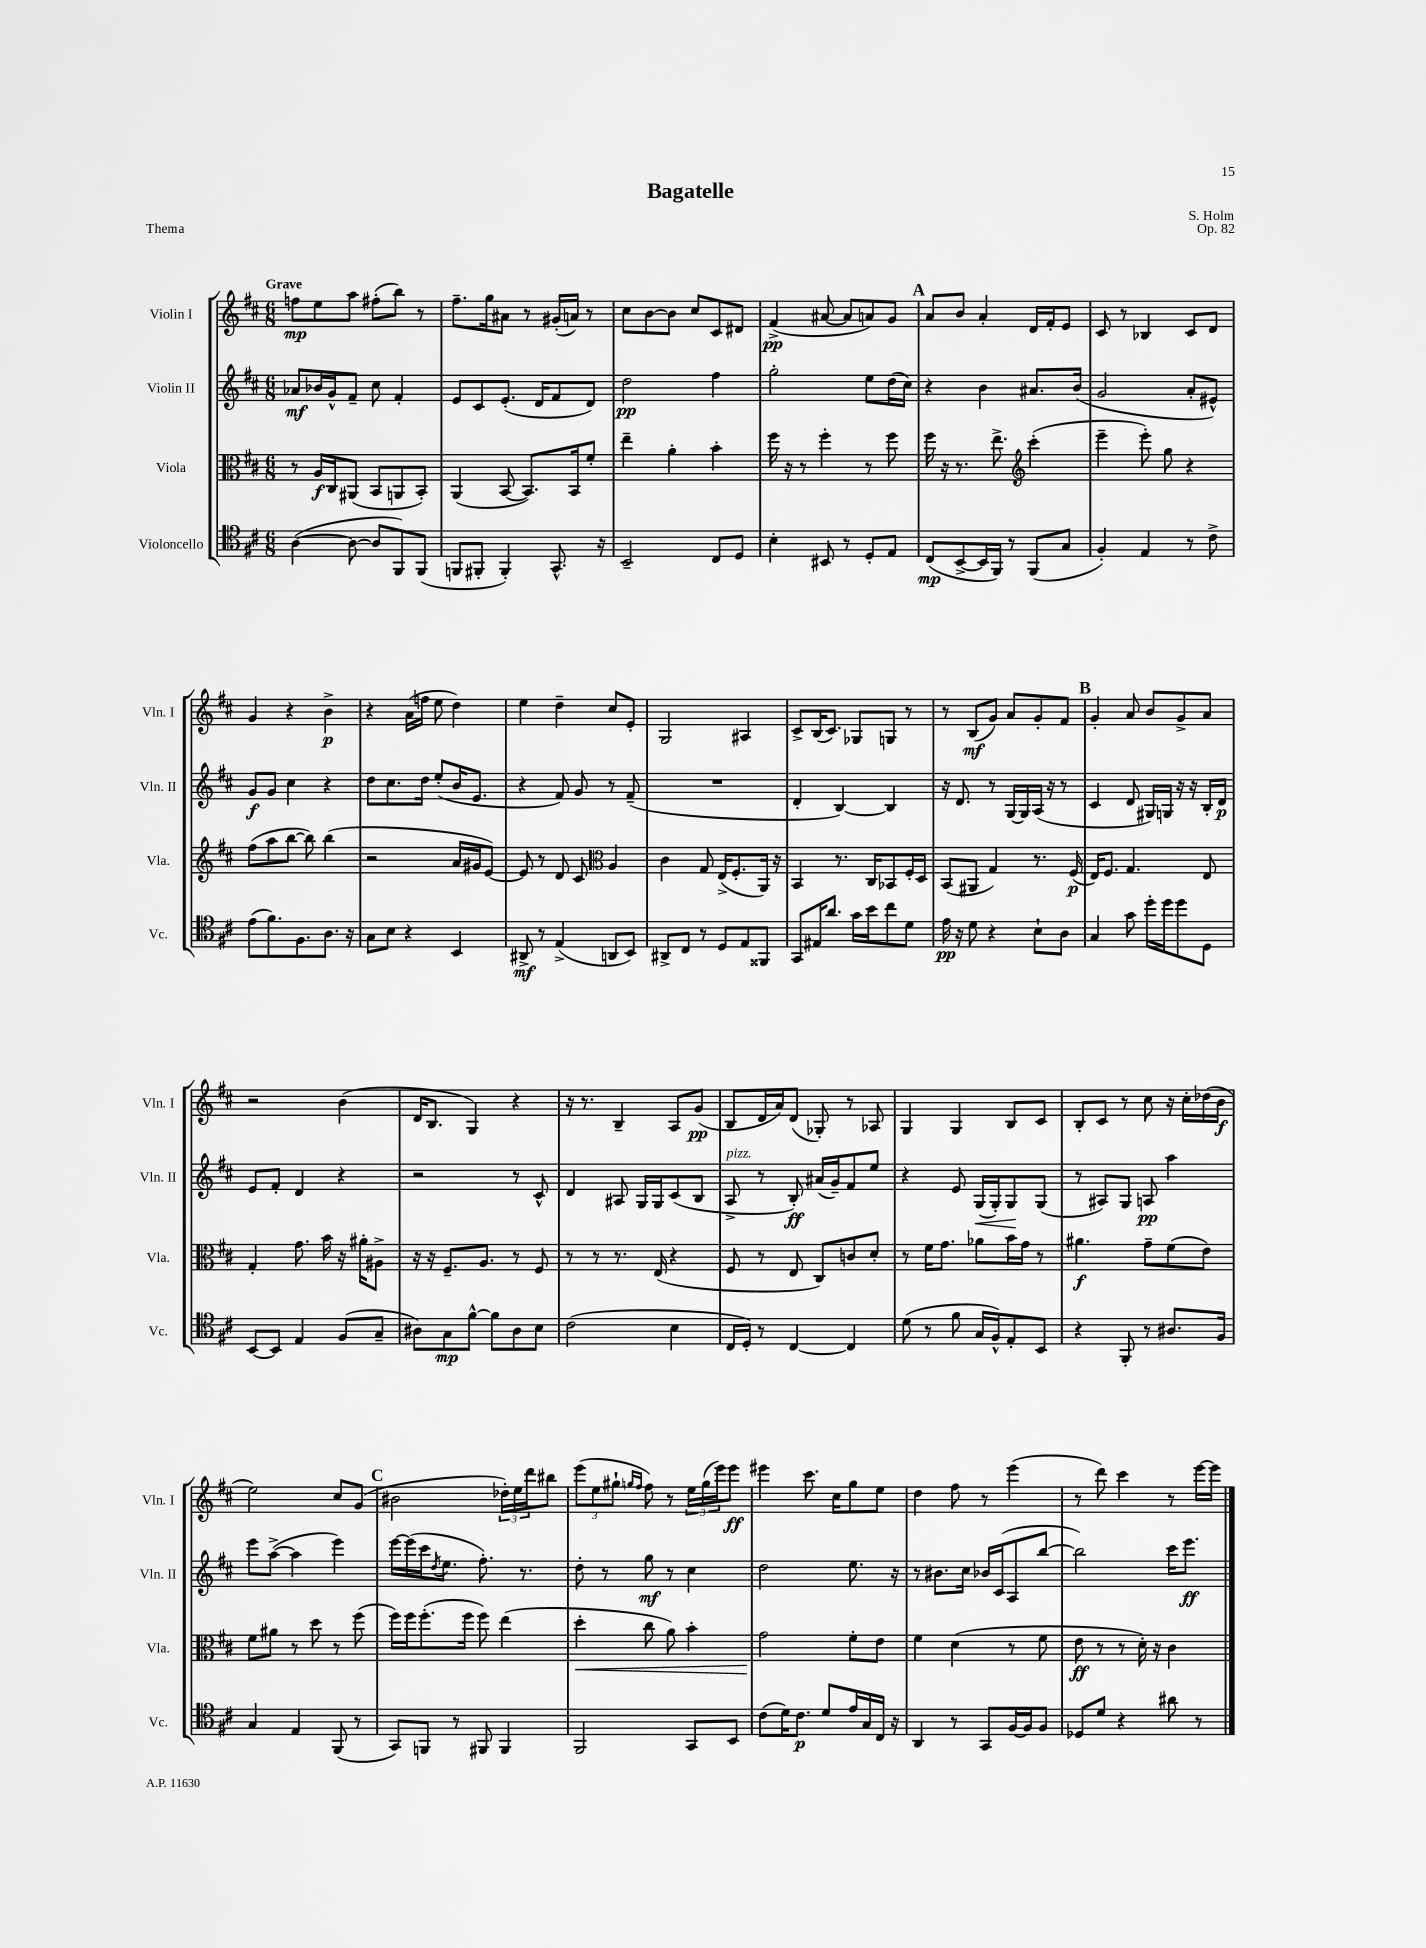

**kern	**kern	**kern	**kern
*staff4	*staff3	*staff2	*staff1
*clefC4	*clefC3	*clefG2	*clefG2
*k[f#c#]	*k[f#c#]	*k[f#c#]	*k[f#c#]
*M6/8	*M6/8	*M6/8	*M6/8
([4A	8r	8a-	8ff
.	16A	16b-	8ee
.	16C#	16g^^	.
8A_	(8AA#	8f#~	8aa
8A]	8BB	8cc#	(8ff#'
8FF#)	8AA	4f#'	8bb)
(8FF#	8BB')	.	8r
=	=	=	=
8FF	(4AA	8e	8.ff#~
8FF#'	.	8c#	.
.	.	.	16gg
4FF#')	[8BB	(8.e'	8a#
.	8.BB])	.	8r
.	.	16d	.
8.GG^^	.	8f#	(16g#'
.	16BB	.	16a)
.	8f#'	8d)	8r
16r	.	.	.
=	=	=	=
2BB~	4ee~	2dd	8cc#
.	.	.	[8b
.	4a'	.	8b]
.	.	.	8cc#
8C#	4b'	4ff#	8c#
8D	.	.	8d#
=	=	=	=
4B'	16ff#	2gg'	(4f#^
.	16r	.	.
.	8r	.	.
8BB#	4ff#'	.	[8a#
8r	.	.	8a#]
8D'	8r	8ee	8a)
8E	8ff#	(16dd	8g
.	.	16cc#)	.
=	=	=	=
(8C#	16ff#	4r	8a
.	16r	.	.
[8BB^	8.r	.	8b
16BB]	.	4b	4a'
16FF#)	8.ee^	.	.
8r	.	.	.
*	*clefG2	*	*
(8FF#	(4ccc#'	8.a#	16d
.	.	.	16f#'
8G	.	.	8e
.	.	(16b	.
=	=	=	=
4F#')	4eee~	2g	8c#
.	.	.	8r
4E	8eee')	.	4B-
.	8gg	.	.
8r	4r	8a'	8c#
8c#^	.	8e#^^)	8d
=	=	=	=
(8e	(8ff#	8g	4g
8.f#)	8aa	8g	.
.	[8bb	4cc#	4r
8.F#	.	.	.
.	8bb])	.	.
8.A	(4bb	4r	4b^
16r	.	.	.
=	=	=	=
8G	2r	8dd	4r
8B	.	8.cc#	.
4r	.	.	(16a
.	.	16dd	16ff
.	.	(8ee'	8ee
4BB	16a	16b	4dd)
.	16g#	8.e	.
.	[8e)	.	.
=	=	=	=
8AA#^	8e]	4r	4ee
8r	8r	.	.
(4E^	8d	8f#)	4dd~
.	8c#	8g	.
*	*clefC3	*	*
8AA	4A	8r	8cc#
8BB)	.	(8f#~	8e'
=	=	=	=
8AA#^	4c#	2.r	2G
8C#	.	.	.
8r	8G	.	.
8D	(16E^	.	.
.	8.F#'	.	.
8E	.	.	4A#
8FF##	16AA)	.	.
.	16r	.	.
=	=	=	=
8GG	4BB	4d'	8c#^
16E#	.	.	(16B
8.a	.	.	8.c#)
.	8.r	[4B)	.
16g	.	.	8G-
16b	16C#	.	.
8cc#	8BB-	4B]	8G
8d	16F#'	.	8r
.	16D	.	.
=	=	=	=
16e	(8BB	16r	8r
16r	.	8.d	.
8d	8AA#	.	(8B
4r	4G)	8r	8g)
.	.	[16G	8a
.	.	16G]	.
8B`	8.r	(16A	8g'
.	.	16r	.
8A	.	8r	8f#
.	(16F#	.	.
=	=	=	=
4G	16E)	4c#	4g'
.	8.F#	.	.
8g	4.G	8d	8a
16dd'	.	16G#)	8b
16dd	.	16G	.
8dd	.	16r	8g^
.	.	16r	.
8D	8E	16B'	8a
.	.	16d	.
=	=	=	=
[8BB	4G'	8e	2r
8BB]	.	8f#'	.
4E	8.g	4d	.
.	16b	.	.
(8F#	16r	4r	(4b
.	16a#'	.	.
8G~	8A#^	.	.
=	=	=	=
8A#)	16r	2r	16d
.	16r	.	8.B
8G	8.F#~	.	.
[8f#^^	.	.	4G)
.	8.A	.	.
8f#]	.	.	.
8A#	8r	8r	4r
8B	8F#	8c#^^	.
=	=	=	=
(2c#	8r	4d	16r
.	.	.	8.r
.	8r	.	.
.	8.r	8A#	4B~
.	.	16G	.
.	(16E	16G	.
4B	4r	(8c#	8A
.	.	8B	(8g
=	=	=	=
16C#	8F#	8A^	8B
16D')	.	.	.
8r	8r	8r	16d
.	.	.	16a)
[4C#	8E	8B')	(8d
.	8C#)	(16a#	8G-')
.	.	16g~)	.
4C#]	8c	8f#	8r
.	8d'	8ee	8A-
=	=	=	=
(8d	8r	4r	4G
8r	16f#	.	.
.	8.g	.	.
8f#	.	8e	4G
16G	8a-	(16G	.
16F#^^)	.	16G')	.
8E'	16b	8G	8B
.	16g	.	.
8BB	8r	(8G	8c#
=	=	=	=
4r	4.a#	8r	8B'
.	.	8A#)	8c#
8FF#'	.	8G	8r
8r	8g~	8A	8cc#
8.A#	(8f#	4aa	16r
.	.	.	16cc#'
.	8e)	.	(16dd-
16F#	.	.	16b
=	=	=	=
4G	8f#	8eee	2ee)
.	8a#	([8aa^	.
4E	8r	4aa]	.
.	8dd	.	.
(8FF#	8r	4eee)	8cc#
8r	(8ff#	.	(8g
=	=	=	=
8GG)	16ff#)	[16eee	2b#
.	16ff#	(16eee]	.
8FF	(8.ff#'	16ccc#	.
.	.	8qdd	.
.	.	8.ee	.
8r	.	.	.
.	16ff#	.	.
8FF#	8ff#)	8.ff#')	.
4FF#	(4ee	.	24dd-')
.	.	.	24ee
.	.	8.r	.
.	.	.	24ddd
.	.	.	8bb#
=	=	=	=
2FF#	4dd'	8dd'	(12eee
.	.	.	12ee
.	.	8r	.
.	.	.	12gg#`
.	.	.	16qqgg
.	.	.	16qqff#
.	8cc#	8gg	8ff#)
.	8a)	8r	8r
8GG	4b'	4cc#	24ee
.	.	.	(24gg
.	.	.	24eee)
8BB	.	.	8eee
=	=	=	=
(8c#	2g	2dd	4eee#
16d)	.	.	.
8.c#	.	.	.
.	.	.	8.ccc#
8d	.	.	.
.	.	.	16cc#
16e	8f#'	8.ee	8gg
16G	.	.	.
16C#	8e	.	8ee
16r	.	16r	.
=	=	=	=
4AA	4f#	8r	4dd
.	.	8.b#	.
8r	(4d	.	8ff#
.	.	16cc#	.
8GG	.	16b-	8r
.	.	(16c#	.
[16F#	8r	8A	(4eee
16F#]	.	.	.
8F#	8f#	[8bb	.
=	=	=	=
8D-	8e	2bb])	8r
8d	8r	.	8ddd)
4r	8r	.	4ccc#
.	16d')	.	.
.	16r	.	.
8a#	4c#	16ccc#	8r
.	.	8.eee	.
8r	.	.	[16eee
.	.	.	16eee]
==	==	==	==
*-	*-	*-	*-
